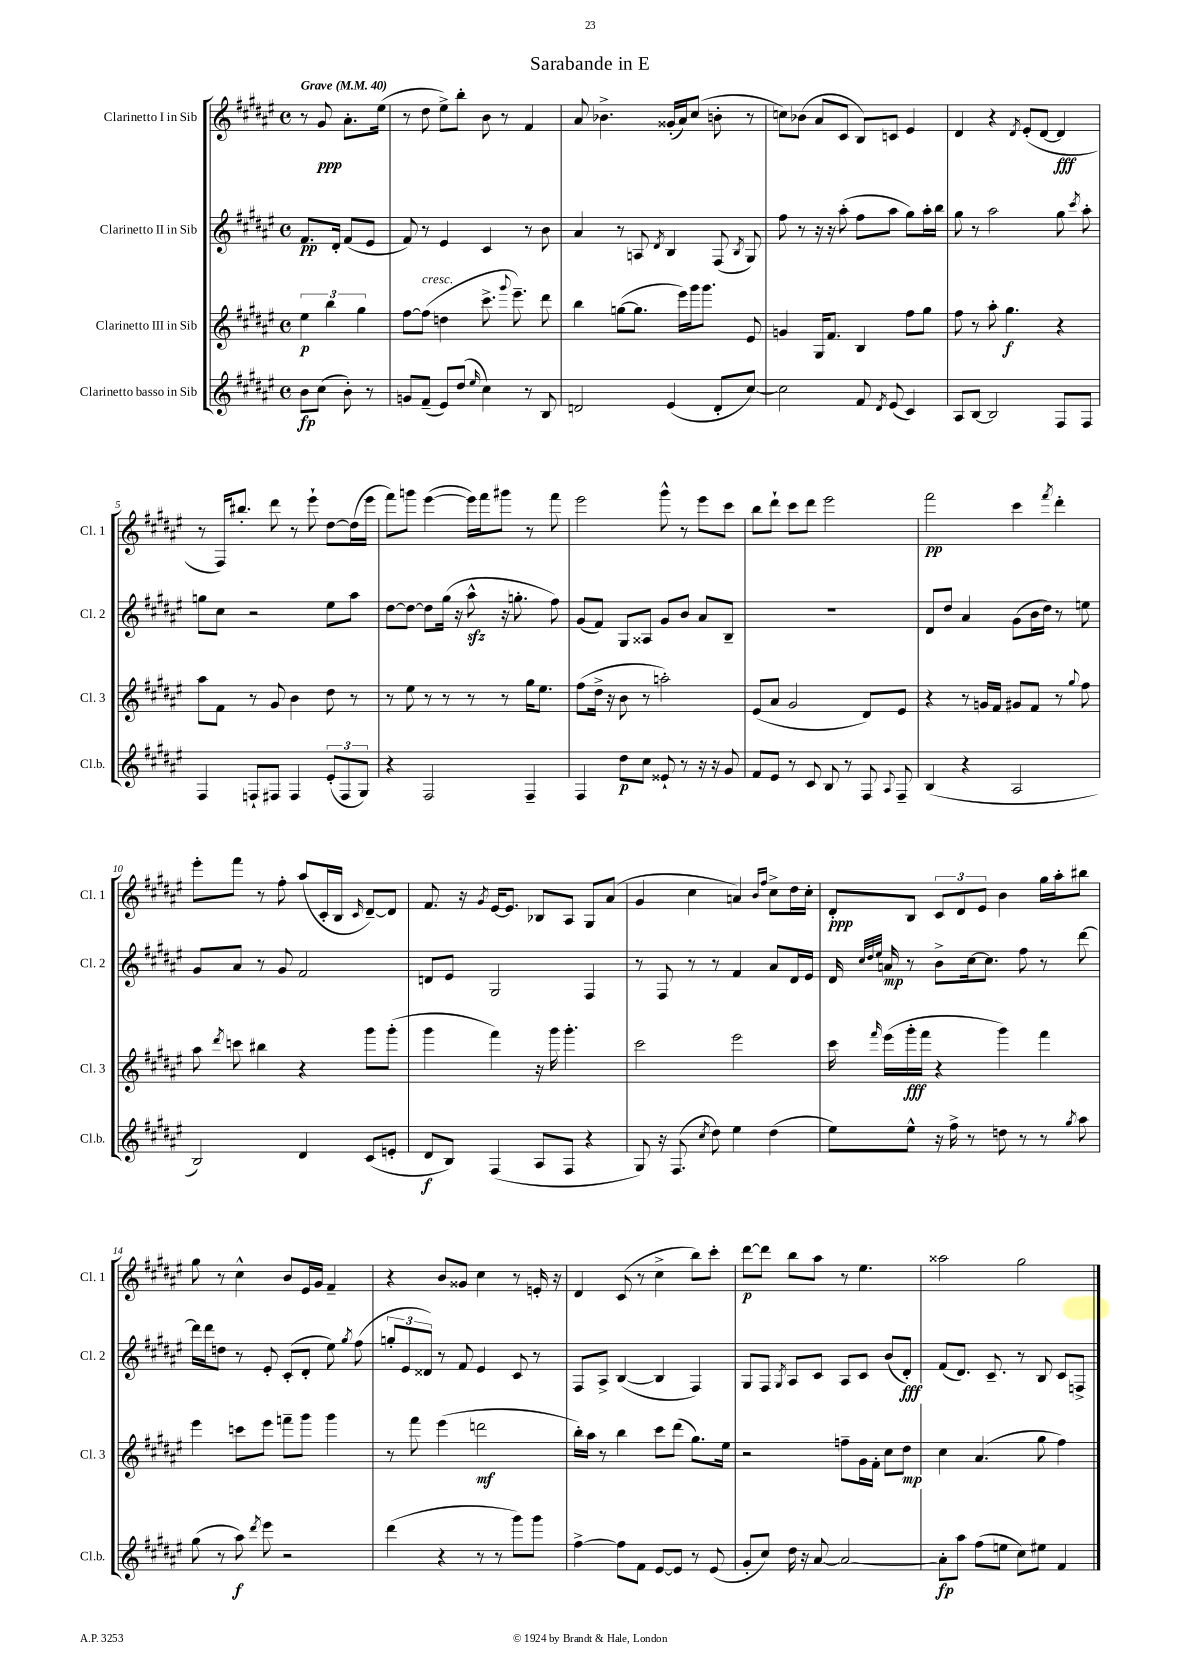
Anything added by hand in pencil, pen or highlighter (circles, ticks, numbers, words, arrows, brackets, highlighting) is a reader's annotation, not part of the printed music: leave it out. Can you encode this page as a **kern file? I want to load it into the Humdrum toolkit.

**kern	**kern	**kern	**kern
*staff4	*staff3	*staff2	*staff1
*clefG2	*clefG2	*clefG2	*clefG2
*k[f#c#g#d#a#e#]	*k[f#c#g#d#a#e#]	*k[f#c#g#d#a#e#]	*k[f#c#g#d#a#e#]
*M4/4	*M4/4	*M4/4	*M4/4
*met(c)	*met(c)	*met(c)	*met(c)
*MM40	*MM40	*MM40	*MM40
8b\L	6ee#\	8.f#/L	8r
(8cc#\J	.	.	8g#/
.	6bb\	.	.
.	.	16d#'/Jk	.
8b'\)	.	(8f#/L	8.a#'\L
.	6gg#\	.	.
8r	.	8e#/J	.
.	.	.	(16ee#\Jk
=	=	=	=
8g/L	[8ff#\L	8f#/)	8r
(8f#~/J	(8ff#\]J	8r	8dd#\
8e#/L)	4dd\	4e#/	8ee#^\L)
(8dd#/J	.	.	8bb'\J
16qqee#/	.	.	.
4cc#\)	8.ccc#^\	4c#/	8b\
.	.	.	8r
.	8qqggg#/	.	.
.	8.eee#~\)	.	.
8r	.	8r	4f#/
8B/	8ddd#\	8b\	.
=	=	=	=
2d/	4bb\	4a#/	8a#/
.	.	.	4.b-^\
.	([8gg\L	8r	.
.	8.gg\]J	8A/	.
.	.	8qd#/	.
(4e#/	.	4B/	(16g##'/LL
.	16eee#\LL)	.	16a#/J)
.	16ggg#\J	.	(8cc#/J
.	8.ggg#\J	.	.
8d'/L	.	(8F#/	8b'\
.	.	8qB/	.
[8cc#/J)	8e#/	8G#/)	8r
=	=	=	=
2cc#\]	4g/	8ff#\	8cc\L)
.	.	8r	(8b-\J
.	16G#/LK	16r	8a#/L
.	8.f#/J	16r	.
.	.	(8aa#'\	8c#/J
8f#/	4B/	8ff#\L	8B/L)
8qd#/	.	.	.
(8e#/	.	8aa#\J	8c/J
4c#/)	8ff#\L	8gg#\L)	4e#/
.	8gg#\J	16aa#'\L	.
.	.	16bb\JJ	.
=	=	=	=
8A#/L	8ff#\	8gg#\	4d#/
[8B/J	8r	8r	.
2B/]	8aa#'\	2aa#\	4r
.	4.gg#\	.	.
.	.	.	8qd#/
.	.	.	(8e#'/L
.	.	.	[8d#/J
8F#/L	4r	8gg#\	4d#/]
.	.	8qccc#/	.
8F#/J	.	8aa#'\	.
=	=	=	=
4F#/	8aa#\L	8gg\L	8r
.	8f#\J	8cc#\J	16F#/LK)
.	.	.	8.bb#'/J
8F`/L	8r	2r	.
8F#/J	8g#/	.	8ddd#\
4F#/	4b\	.	8r
.	.	.	8eee#`\
(12e#'/L	8dd#\	8ee#\L	[8dd#\L
12F#/	.	.	.
.	8r	8aa#\J	(16dd#\]L
12G#/J)	.	.	.
.	.	.	16eee#\JJ
=	=	=	=
4r	8r	[8dd#\L	8fff#\L)
.	8ee#\	8dd#\_J	8ggg\J
2F#/	8r	8dd#\]L	([4eee#\
.	8r	(16gg#\Jk	.
.	.	16r	.
.	8r	8aa#^^\	16eee#\]LL)
.	.	.	16fff#\J
.	8r	16r	8ggg#\J
.	.	8.gg'\	.
4F#~/	16gg#\LK	.	8r
.	8.ee#\J	.	.
.	.	8ff#\)	8fff#\
=	=	=	=
4F#/	(8ff#\L	(8g#/L	2eee#\
.	16dd#^\Jk	8f#/J)	.
.	16r	.	.
8dd#\L	8b\	8G#/L	.
8cc#\J	8r	8A##/J	.
8e##`/	2aa'\)	8g#/L	8ggg#^^\
8r	.	8b/J	8r
16r	.	8a#/L	8eee#\L
16r	.	.	.
8g#/	.	8B~/J	8ccc#\J
=	=	=	=
8f#/L	(8e#/L	1r	8bb\L
8e#/J	8a#/J	.	8ddd#`\J
8r	2g#/	.	8ccc#\L
8c#/	.	.	8ddd#\J
8B/	.	.	2eee#\
8r	.	.	.
8F#/	8d#/L)	.	.
8qqA#/	.	.	.
8F#~/	8e#/J	.	.
=	=	=	=
(4B/	4r	8d#/L	2fff#\
.	.	8dd#/J	.
4r	8r	4a#/	.
.	16g/LL	.	.
.	16f#/JJ	.	.
2A#/	8g#/L	(8g#\L	4ccc#\
.	8f#/J	16b\L	.
.	.	16dd#\JJ)	.
.	.	.	8qfff#/
.	8r	8r	4ddd#'\
.	8qqgg#/	.	.
.	8ff#\	8ee\	.
=	=	=	=
2B/)	8aa#\	8g#/L	8eee#'\L
.	8qddd#/	.	.
.	8ccc\	8a#/J	8fff#\J
.	4bb#\	8r	8r
.	.	8g#/	8ff#'\
4d#/	4r	2f#/	(8aa#/L
.	.	.	16c#'/L
.	.	.	16B/JJ
.	.	.	16qqc#/
(8c#/L	8ggg#\L	.	[8d#~/L)
8e'/J	(8ggg#'\J	.	8d#/]J
=	=	=	=
8d#/L	4ggg#\	8d/L	8.f#/
8B/J)	.	8e#/J	.
.	.	.	16r
.	.	.	8qg#/
(4F#/	4fff#\)	2G#/	[16e#/LK
.	.	.	8.e#/]J
8A#/L	16r	.	8B-/L
.	16ggg#\	.	.
8F#/J	4.ggg#'\	.	8A#/J
4r	.	4F#/	8G#/L
.	.	.	(8a#/J
=	=	=	=
8G#/)	2ccc#\	8r	4g#/
16r	.	8F#/	.
(8.F#/	.	.	.
.	.	8r	4cc#\
8qcc#/	.	.	.
8dd#\)	.	8r	.
4ee#\	2eee#\	4f#/	4a/)
.	.	.	16qqb/LL
.	.	.	16qqff#/JJ
(4dd#\	.	8a#/L	8cc#^\L
.	.	16d#/L	16dd#\L
.	.	16e#/JJ	16cc#'\JJ
=	=	=	=
8ee#\L)	16ccc#\	16d#/	8d#'/L
.	.	32qqcc#/LLL	.
.	.	32qqdd#/	.
.	16qqfff#/	32qqee#/JJJ	.
.	(16eee#\LL	16a/	.
8ee#^^\J	16ggg#'\	8r	8B/J
.	16fff#\JJ	.	.
16r	4r	8b^\L	12c#/L
16ff#^\	.	.	.
.	.	.	12d#/
8r	.	[16cc#\k	.
.	.	.	12e#/J
.	.	8.cc#\]J	.
8dd\	4ggg#\)	.	4b\
8r	.	8ff#\	.
8r	4fff#\	8r	16gg#\LL
.	.	.	16aa#'\J
8qgg#/	.	.	.
8aa#\	.	[8ddd#\	8bb#\J
=	=	=	=
(8gg#\	4eee#\	16ddd#\]LL	8gg#\
.	.	16ddd#\J	.
8r	.	8dd\J	8r
8aa#\)	8ccc\L	8r	4cc#^^\
8qddd#/	.	.	.
8eee#\	8eee#\J	8e#'/	.
2r	8fff~\L	(8c#'/L	8b/L
.	8ggg#\J	8d#'/J	16e#/L
.	.	.	16g#/JJ
.	4ggg#\	8ee#\)	4f#~/
.	.	8qgg#/	.
.	.	(8ff#\	.
=	=	=	=
(4ddd#\	8r	12gg'/L	4r
.	.	12e#/	.
.	8fff#\	.	.
.	.	12d##/J)	.
4r	(4eee#\	8r	8b/L
.	.	8f#/	8g##/J
8r	2ddd\	4e#/	4cc#\
8r	.	.	.
8ggg#\L)	.	8c#/	8r
8ggg#\J	.	8r	16e'/
.	.	.	16r
=	=	=	=
[4ff#^\	16bb'\LL)	8F#/L	4d#/
.	16aa#\JJ	.	.
.	8r	8A#^/J	.
8ff#\]L	4bb\	([4B/	(8c#/
8f#\J	.	.	8r
[8e#/L	8ccc#\L	4B/]	4cc#^\
8e#/]J	(8ddd#\J	.	.
8r	8.gg#\L)	4F#/)	8bb\L)
(8e#/	.	.	8ccc#'\J
.	16ee#\Jk	.	.
=	=	=	=
8g#'/L	2r	8G#/L	[8ddd#\L
8cc#/J)	.	8F#/J	8ddd#\]J
.	.	8qG#/	.
16dd#\	.	8A#/L	8bb\L
16r	.	.	.
[8a#/	.	8c#/J	8aa#\J
2a#/_	8ff~\L	8A#/L	8r
.	16g#\L	8c#/J	4.ee#\
.	16f#'\JJ	.	.
.	8cc#\L	(8b/L	.
.	8dd#\J	8d#'/J)	.
=	=	=	=
8a#'\]L	4cc#\	(8f#/L	2aa##\
8aa#\J	.	8.d#/J)	.
(8ff#\L	(4.a#/	.	.
.	.	8.c#~/	.
8ee\J	.	.	.
8cc#\L)	.	8r	2gg#\
8ee#\J	8gg#\	8B/	.
4f#/	4ff#\)	8c#/L	.
.	.	8F^/J	.
==	==	==	==
*-	*-	*-	*-
